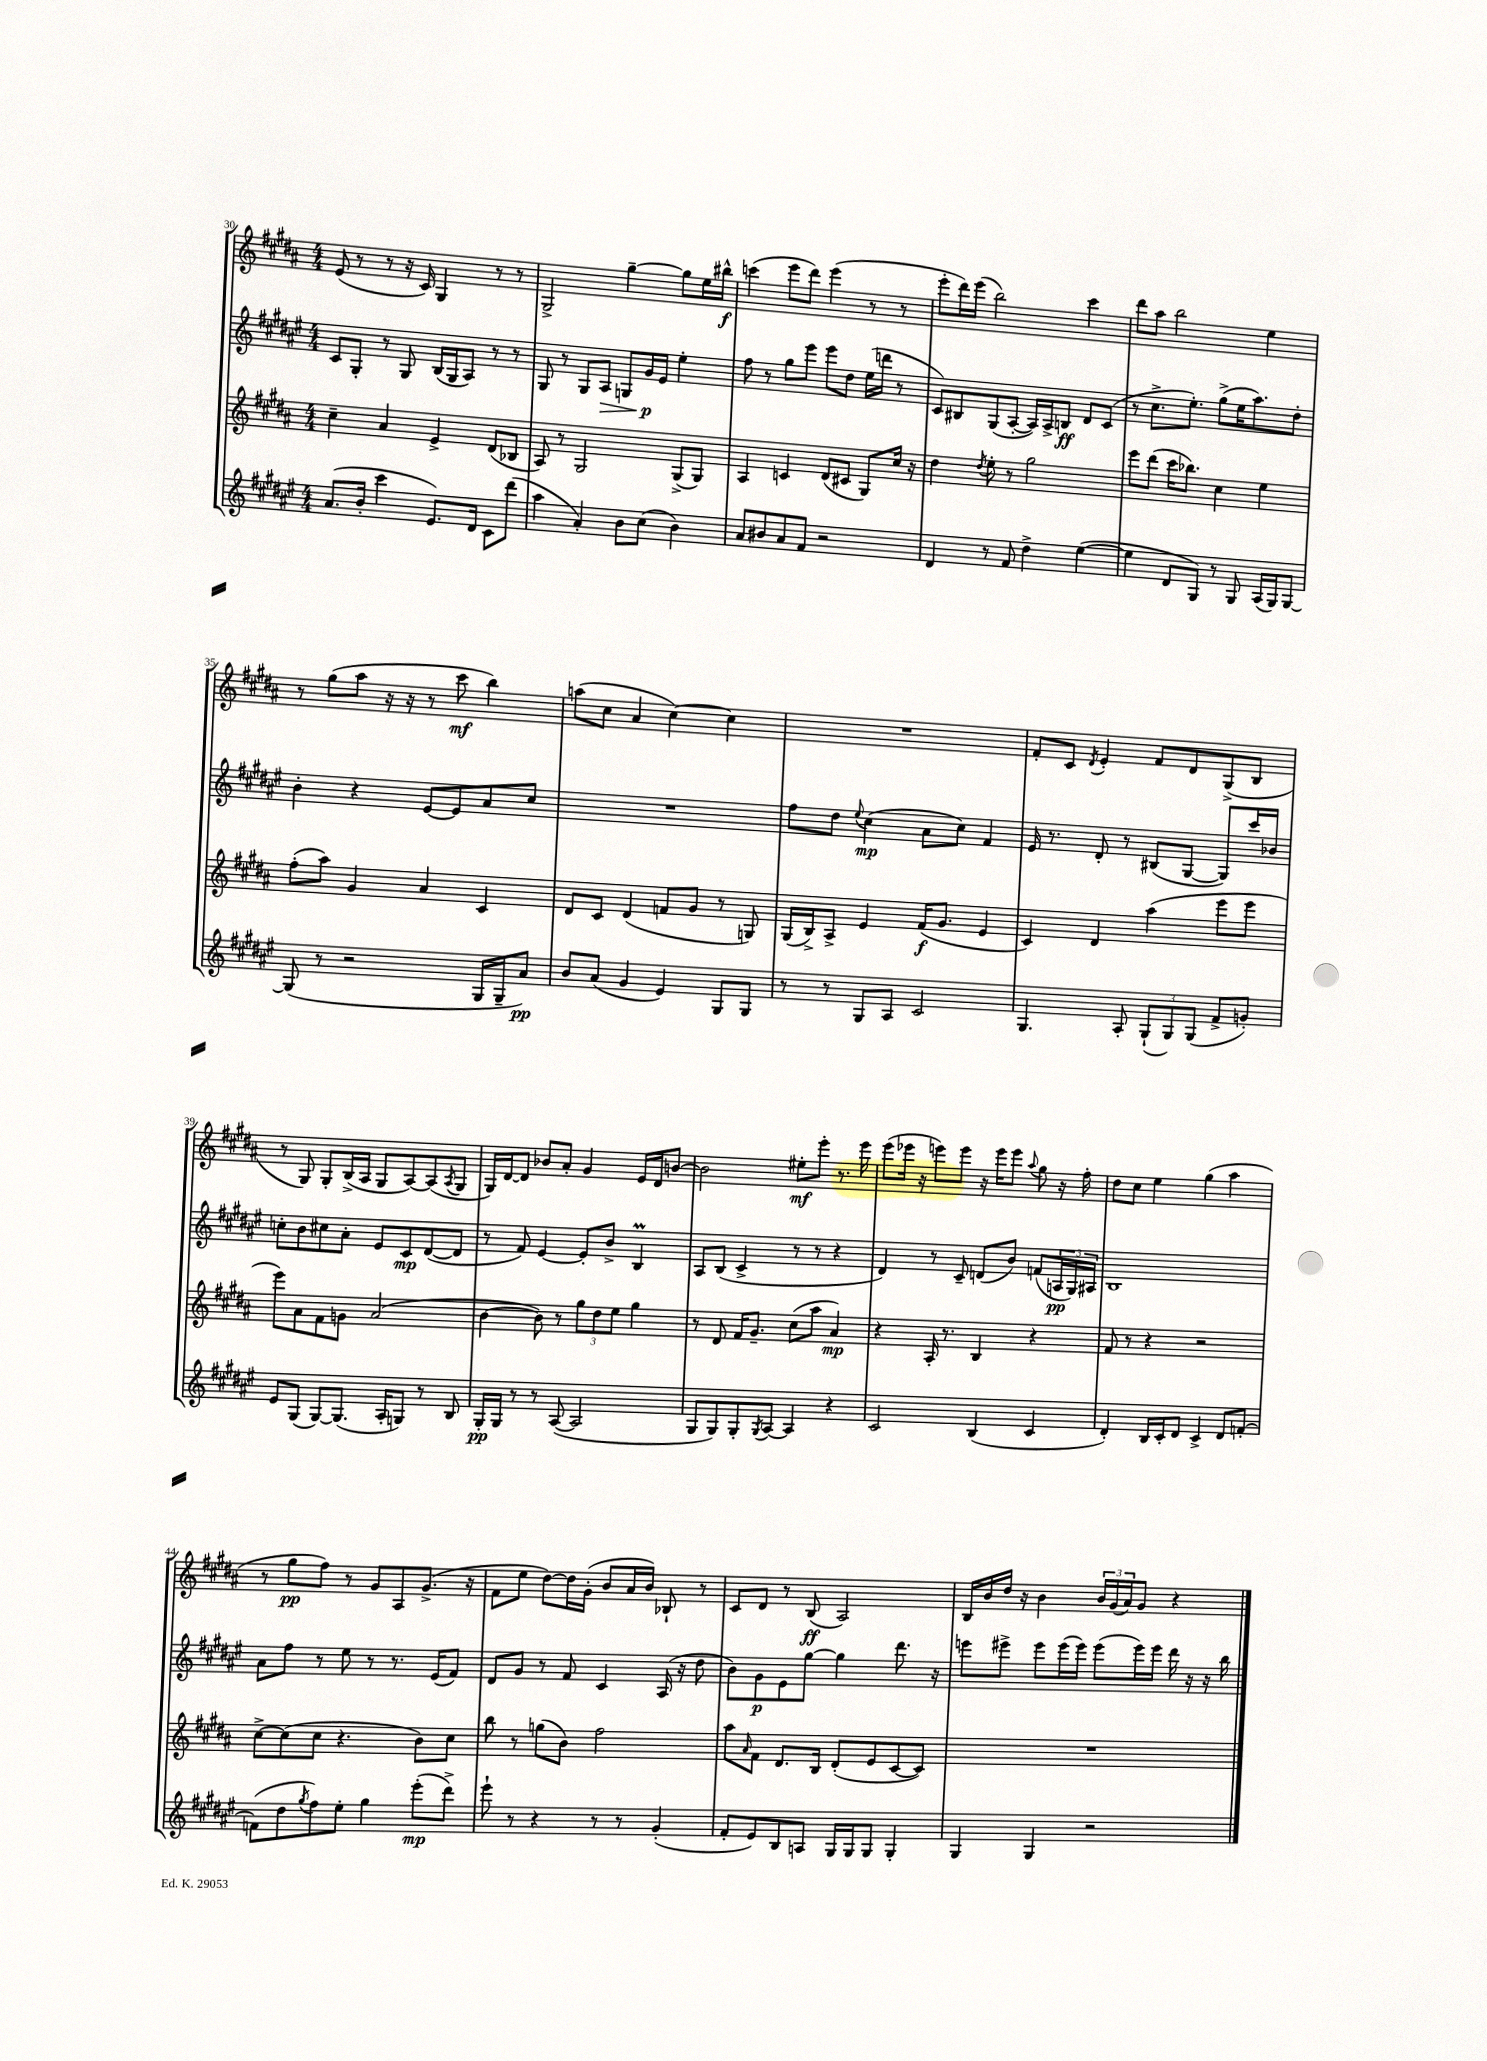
<<
\new StaffGroup <<
\new Staff = "s0" {
    \clef treble \key b \major \numericTimeSignature \time 4/4
    e'8( r8 r8 r16 cis'16) gis4 r8 r8 |
    gis2-> gis''4~-- gis''8 e''16 bis''16-^\f |
    c'''4( e'''8 dis'''8) e'''4( r8 r8 |
    e'''8-. dis'''16) e'''16( b''2) cis'''4 |
    dis'''8 ais''8 b''2 e''4 |
    r8 gis''8( ais''8 r16 r16 r8 cis'''8\mf b''4) |
    a''8( cis''8 ais'4 cis''4~) cis''4 |
    R1 |
    fis'8-. cis'8 \acciaccatura { dis'8 } e'4-. fis'8 dis'8 gis8->( b8 |
    r8 gis8) gis8-. b16->( ais16 gis8 ais8~) ais8( \acciaccatura { ais8 } gis8 |
    gis16) dis'16~ dis'8 bes'8 ais'8-. gis'4 e'16 dis'16 b'8~ |
    b'2 eis''8-.\mf e'''8-. r8. e'''16 |
    e'''8( ees'''16 r16 e'''8) e'''8 r16 e'''16 e'''8 \appoggiatura { ais''8 } gis''8 r16 fis''16-. |
    dis''8 cis''8 e''4 gis''4( ais''4 |
    r8 gis''8\pp fis''8) r8 gis'8 ais8 gis'8.->( r16 |
    fis'8 e''8 dis''8~) dis''16 gis'16-.( b'8 ais'16 b'16) bes8-! r8 |
    cis'8 dis'8 r8 b8\ff( ais2) |
    b16 b'16 dis''16 r16 b'4 \tuplet 3/2 { b'16 gis'16( ais'16) } gis'8 r4 \bar "|." |
}
\new Staff = "s1" {
    \clef treble \key fis \major \numericTimeSignature \time 4/4
    cis'8 gis8-. r8 gis8 b16( gis16 ais8) r8 r8 |
    gis8 r8 gis8 ais8\> g8 gis'16\p\! eis'16 eis''4-. |
    fis''8 r8 gis''8 eis'''8 eis'''8 dis''8 eis''16( d'''16 r8 |
    cis'8) bis8 gis8( ais8~-. ais16) ais16-> b8\ff dis'8 cis'8( |
    r8 cis''8.-> eis''8.-.) gis''8->( eis''16 ais''8.) dis''8-. |
    b'4-. r4 eis'8~ eis'8 ais'8 cis''8 |
    R1 |
    fis''8 dis''8 \appoggiatura { eis''8 } cis''4\mp( ais'8 cis''8) fis'4 |
    eis'16 r8. dis'8-. r8 bis8( gis8~ gis8) cis'''16 bes'16 |
    c''8-. b'8 cis''8 ais'8-. eis'8 cis'8\mp dis'8~( dis'8 |
    r8 fis'8) eis'4~ eis'8-. b'8-> b4\prall |
    ais8 b8( cis'4-> r8 r8 r4 |
    dis'4) r8 cis'8-- d'8( b'8) f'8( \tuplet 3/2 { a16\pp gis16) ais16 } |
    b1 |
    ais'8 fis''8 r8 eis''8 r8 r8. eis'16( fis'8) |
    dis'8 gis'8 r8 fis'8 cis'4 ais16( r16 dis''8 |
    b'8) gis'8\p eis'8 gis''8~ gis''4 dis'''8. r16 |
    e'''8 eis'''8-> eis'''8 eis'''16( eis'''16) eis'''8( eis'''16) eis'''16 dis'''16 r16 r16 b''16 \bar "|." |
}
\new Staff = "s2" {
    \clef treble \key b \major \numericTimeSignature \time 4/4
    cis''4-- ais'4 e'4-> dis'8( bes8 |
    ais8) r8 gis2 gis8->( gis8) |
    ais4 c'4 dis'8( cis'8 gis8) cis''16 r16 |
    dis''4 \acciaccatura { dis''8 } e''8-. r8 gis''2 |
    e'''8 dis'''8( cis'''16 bes''8.) cis''4 e''4 |
    fis''8-.( ais''8) gis'4 ais'4 cis'4 |
    dis'8 cis'8 dis'4( f'8 gis'8 r8 g8) |
    gis16( b16->) ais8-> e'4 fis'16\f( gis'8. e'4 |
    cis'4) dis'4 ais''4( e'''8 e'''8 |
    e'''8) ais'8 fis'8 g'8 ais'2( |
    b'4~ b'8) r8 \tuplet 3/2 { gis''8 dis''8 e''8 } gis''4 |
    r8 dis'8 fis'16 gis'8.-- cis''8( ais''8 ais'4\mp) |
    r4 ais16-. r8. b4 r4 |
    fis'8 r8 r4 r2 |
    cis''8~-> cis''8( cis''8 r4. b'8) cis''8 |
    b''8 r8 g''8( b'8) fis''2 |
    ais''8 \grace { ais'16 } fis'8 dis'8. b16 dis'8-.( e'8 cis'8~ cis'8) |
    R1 \bar "|." |
}
\new Staff = "s3" {
    \clef treble \key fis \major \numericTimeSignature \time 4/4
    ais'8.( b'16-. cis'''4 eis'8.) dis'16 cis'8 dis'''8( |
    ais''4 ais'4-.) b'8 cis''8( b'4) |
    ais'8 bis'8 ais'8 fis'8 r2 |
    dis'4 r8 fis'8 dis''4-> eis''4~( |
    eis''4 dis'8 gis8) r8 gis8 ais16( gis16) gis8~ |
    gis8( r8 r2 gis16 gis16-- ais'8\pp) |
    b'8 ais'8( gis'4 eis'4) gis8 gis8 |
    r8 r8 gis8 ais8 cis'2 |
    gis4. ais8-. \tuplet 3/2 { gis8-!( gis8) gis8( } fis'8-> g'8-.) |
    eis'8 gis8( gis8~) gis8.( ais16-. g8) r8 b8 |
    gis16-.\pp gis16 r8 r8 ais8~( ais2 |
    gis8 gis8) gis8-. \acciaccatura { gis8 } ais8~ ais4 r4 |
    cis'2 b4( cis'4 |
    dis'4-.) b16 cis'16-. dis'8 cis'4-> dis'8 f'8~-. |
    f'8( dis''8 \acciaccatura { gis''8 } fis''8) eis''8-. gis''4 eis'''8-.\mp( dis'''8->) |
    eis'''8-! r8 r4 r8 r8 gis'4-.( |
    fis'8-. eis'8) b8 a8 gis16 gis16 gis8 gis4-. |
    gis4 gis4 r2 \bar "|." |
}
>>
>>
\layout { \context { \Score currentBarNumber = #30 } }
